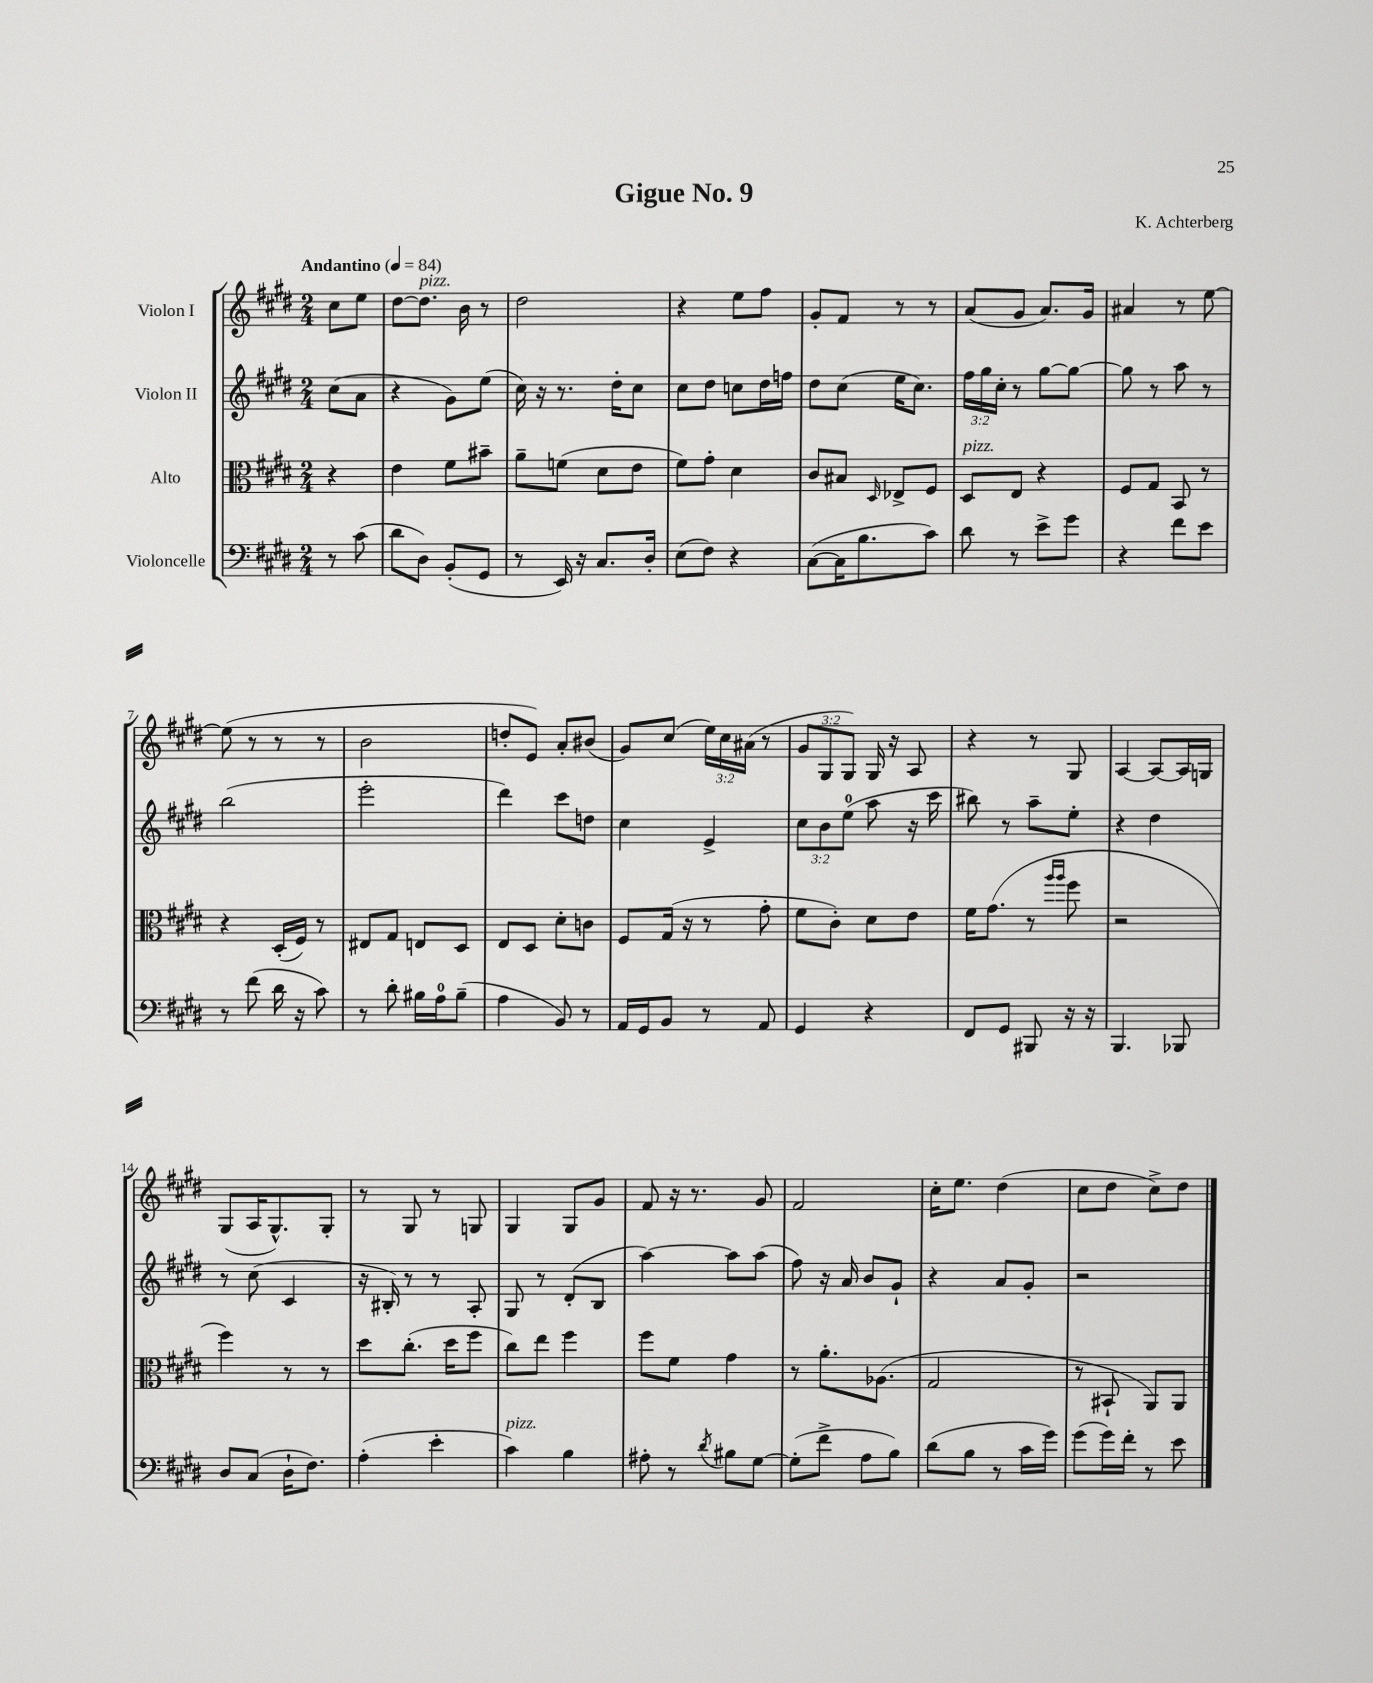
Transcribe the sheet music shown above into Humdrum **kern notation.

**kern	**kern	**kern	**kern
*part4	*part3	*part2	*part1
*staff4	*staff3	*staff2	*staff1
*I"Violoncelle	*I"Alto	*I"Violon II	*I"Violon I
*clefF4	*clefC3	*clefG2	*clefG2
*k[f#c#g#d#]	*k[f#c#g#d#]	*k[f#c#g#d#]	*k[f#c#g#d#]
*M2/4	*M2/4	*M2/4	*M2/4
*MM84	*MM84	*MM84	*MM84
=	=	=	=
!	!	!	!LO:TX:a:B:t=Andantino
8r	4r	(8cc#\L	8cc#\L
(8c#\	.	8a\J	8ee\J
=1	=1	=1	=1
8d#\L	4e\	4r	[8dd#\L
!	!	!	!LO:TX:a:i:t=pizz.
8D#\J)	.	.	8.dd#\J]
(8BB'/L	8f#\L	8g#\L)	.
.	.	.	16b\
8GG#/J	8b#X~\J	(8ee\J	8r
=2	=2	=2	=2
8r	8a~\L	16cc#\)	2dd#\
.	.	16r	.
16EE/)	(8fn\J	8.r	.
16r	.	.	.
8.C#/L	8d#\L	.	.
.	.	16dd#'\KL	.
.	8e\J	8cc#\J	.
16D#'/Jk	.	.	.
=3	=3	=3	=3
(8E\L	8f#\L)	8cc#\L	4r
8F#\J)	8g#'\J	8dd#\J	.
4r	4d#\	8ccn\L	8ee\L
.	.	16dd#\L	8ff#\J
.	.	16ffn\JJ	.
=4	=4	=4	=4
([8C#\L	8c#/L	8dd#\L	8g#'/L
16C#\K]	8B#X/J	(8cc#\J	8f#/J
8.B\	.	.	.
.	16qqD#/	.	.
.	8E-X^/L	16ee\KL	8r
.	.	8.cc#\J)	.
8c#\J)	8F#/J	.	8r
=5	=5	=5	=5
!	!LO:TX:a:i:t=pizz.	!	!
8d#\	8D#/L	24ff#\LL	(8a/L
.	.	24gg#\	.
.	.	24cc#'\JJ	.
8r	8E/J	8r	8g#/J
8e^\L	4r	[8gg#\L	8.a/L)
8g#\J	.	8gg#\J_	.
.	.	.	16g#/Jk
=6	=6	=6	=6
4r	8F#/L	8gg#\]	4a#X/
.	8G#/J	8r	.
8f#\L	8BB/	8aa\	8r
8e\J	8r	8r	[8ee\
!!LO:LB:g=z
=7	=7	=7	=7
8r	4r	(2bb\	(8ee\]
(8f#\	.	.	8r
16d#\	(16D#'/LL	.	8r
16r	16F#/JJ)	.	.
8c#\)	8r	.	8r
=8	=8	=8	=8
8r	8E#X/L	2eee'\	2b\
8d#'\	8G#/J	.	.
16B#X\LL	8En/L	.	.
16A\J	.	.	.
(8B#~\J	8D#/J	.	.
=9	=9	=9	=9
4A\	8E/L	4ddd#\)	8ddn'/L
.	8D#/J	.	8e/J)
8BB/)	8d#'\L	8ccc#\L	8a'/L
8r	8cn\J	8ddn\J	(8b#X/J
=10	=10	=10	=10
16AA/LL	8F#/L	4cc#\	8g#/L)
16GG#/J	.	.	.
8BB/J	(16G#/Jk	.	(8cc#/J
.	16r	.	.
8r	8r	4e^/	24ee\LL)
.	.	.	24cc#\
.	.	.	(24a#X\JJ
8AA/	8g#'\	.	8r
=11	=11	=11	=11
4GG#/	8f#\L	12cc#\L	12g#/L
.	.	12b\	12G#/
.	8c#'\J)	.	.
.	.	(12ee\J	12G#/J)
4r	8d#\L	8aa\	16G#/
.	.	.	16r
.	8e\J	16r	8A/
.	.	16ccc#\	.
=12	=12	=12	=12
8FF#/L	16f#\KL	8bb#X\)	4r
.	(8.g#\J	.	.
8GG#/J	.	8r	.
8BBB#X/	8r	8aa~\L	8r
.	16qqaa/LL	.	.
.	16qqaa/JJ	.	.
16r	8ff#\	8ee'\J	8G#/
16r	.	.	.
=13	=13	=13	=13
4.BBB/	2r	4r	[4A/
.	.	4dd#\	8A/L_
8BBB-X/	.	.	16A/L]
.	.	.	16Gn/JJ
!!LO:LB:g=z
=14	=14	=14	=14
8D#/L	4ff#\)	8r	(8G#/L
(8C#/J	.	(8cc#\	16A/K
.	.	.	8.G#^^/)
16D#`\KL	8r	4c#/	.
8.F#\J)	.	.	.
.	8r	.	8G#'/J
=15	=15	=15	=15
(4A'\	8dd#\L	16r	8r
.	.	16B#X'/)	.
.	(8.cc#'\J	8r	8G#/
4e'\	.	8r	8r
.	16dd#\KL	.	.
.	8ff#\J	8A'/	8Gn/
=16	=16	=16	=16
!LO:TX:a:i:t=pizz.	!	!	!
4c#\)	8cc#\L)	8G#/	4G#/
.	8ee\J	8r	.
4B\	4ff#\	(8d#'/L	8G#/L
.	.	8B/J	8g#/J
=17	=17	=17	=17
8A#X'\	8ff#\L	[4aa\)	8f#/
8r	8f#\J	.	16r
.	.	.	8.r
8qd#/	.	.	.
8B#X\L	4g#\	8aa\L]	.
[8G#\J	.	(8aa\J	8g#/
=18	=18	=18	=18
(8G#'\L]	8r	8ff#\)	2f#/
8f#^\J	8.a'\L	16r	.
.	.	16a/	.
8A\L	.	8b/L	.
.	(8.A-X\J	.	.
8B\J)	.	8g#`/J	.
=19	=19	=19	=19
(8d#\L	2G#/	4r	16cc#'\KL
.	.	.	8.ee\J
8B\J	.	.	.
8r	.	8a/L	(4dd#\
16c#\LL	.	8g#'/J	.
16g#\JJ)	.	.	.
=20	=20	=20	=20
(8g#\L	8r	2r	8cc#\L
16g#\L)	8BB#X`/	.	8dd#\J
16f#'\JJ	.	.	.
8r	8AA/L)	.	8cc#^\L)
8e\	8AA/J	.	8dd#\J
==	==	==	==
*-	*-	*-	*-
